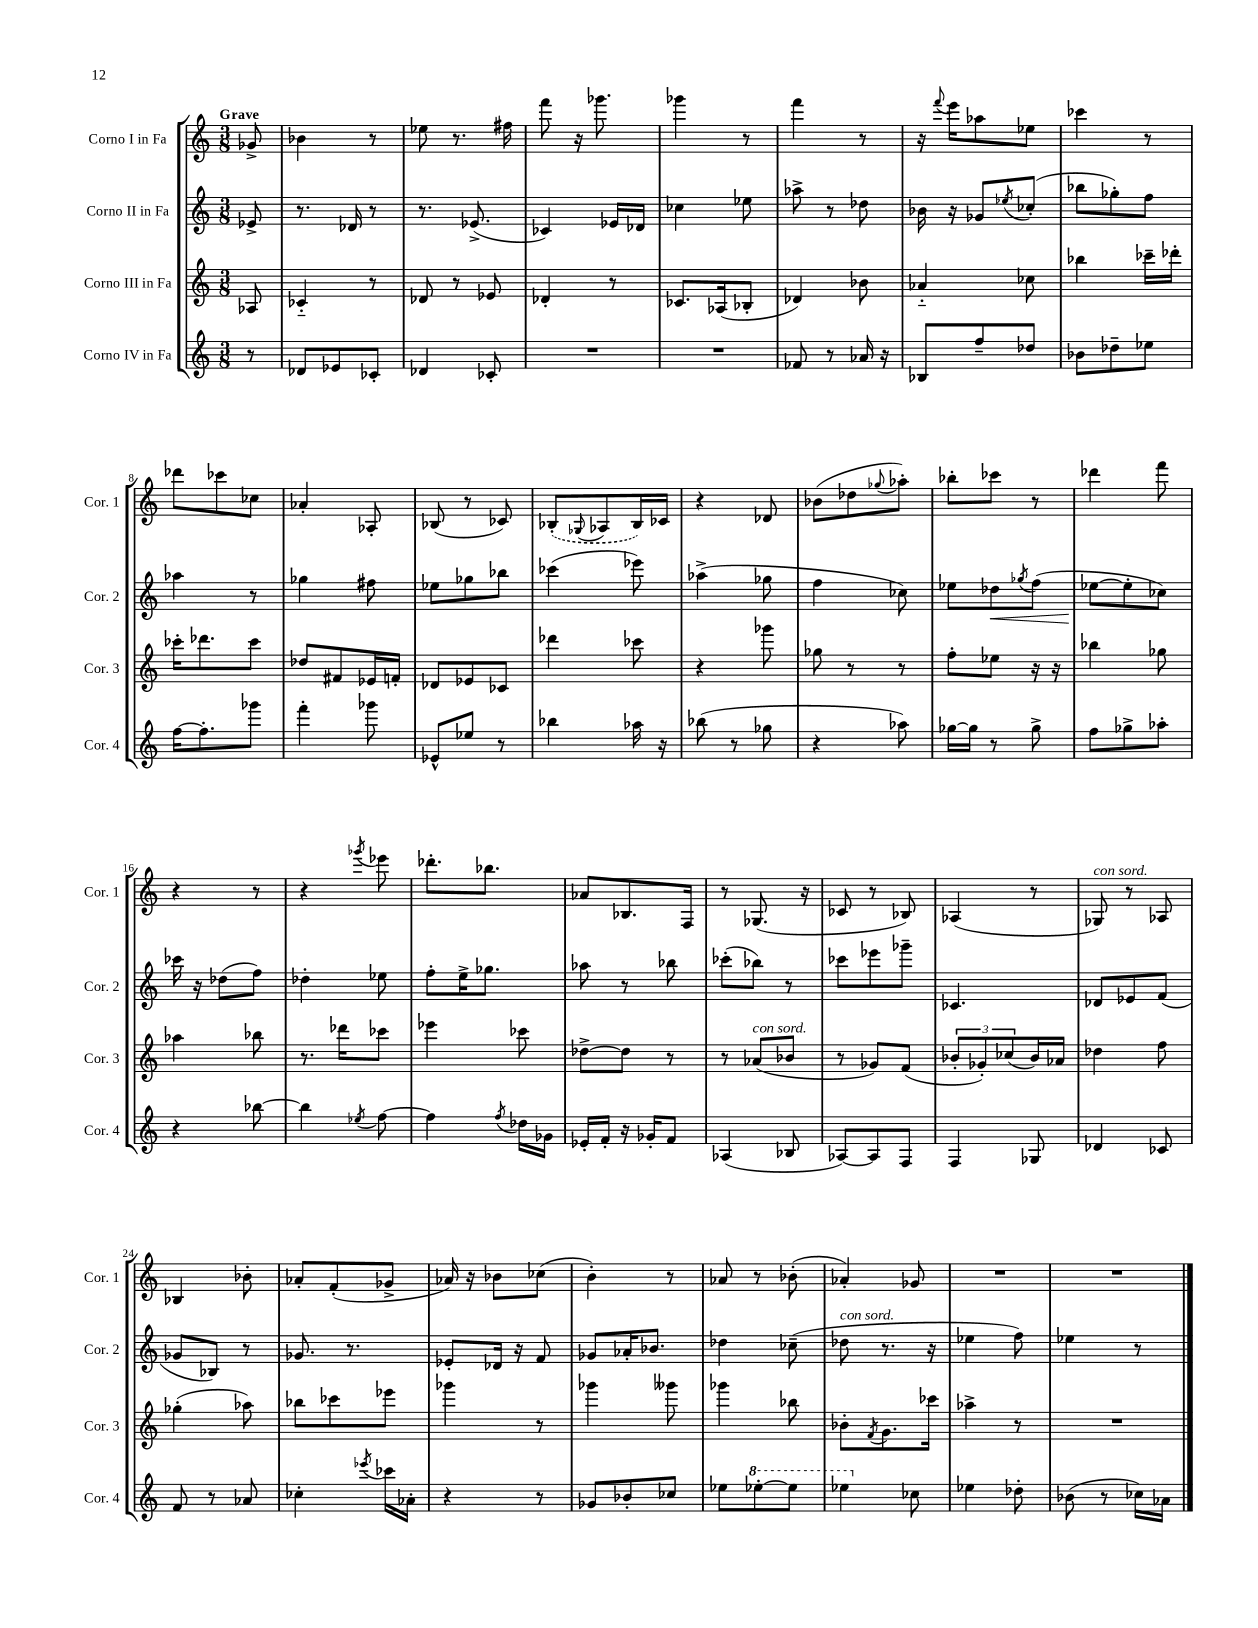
<<
\new StaffGroup <<
\new Staff = "s0" \with { instrumentName = "Corno I in Fa" shortInstrumentName = "Cor. 1" } {
    \clef treble \key c \major \numericTimeSignature \time 3/8 \partial 8 \tempo "Grave"
    ges'8-> |
    bes'4 r8 |
    ees''8 r8. fis''16 |
    f'''8 r16 ges'''8. |
    ges'''4 r8 |
    f'''4 r8 |
    r16 \appoggiatura { f'''8 } e'''16 aes''8 ees''8 |
    ces'''4 r8 |
    des'''8 ces'''8 ces''8 |
    aes'4-. aes8-. |
    bes8( r8 ces'8) |
    \once \slurDashed bes8-.( \appoggiatura { ges8 } aes8 bes16) ces'16 |
    r4 des'8 |
    bes'8( des''8 \appoggiatura { ges''8 } aes''8-.) |
    bes''8-. ces'''8 r8 |
    des'''4 f'''8 |
    r4 r8 |
    r4 \acciaccatura { ges'''8 } ees'''8 |
    des'''8.-. bes''8. |
    aes'8 bes8. f16 |
    r8 ges8.( r16 |
    ces'8 r8 bes8) |
    aes4( r8 |
    ges8^\markup { \italic "con sord." }) r8 aes8 |
    bes4 bes'8-. |
    aes'8-. f'8-.( ges'8-> |
    aes'16) r16 bes'8 ces''8( |
    b'4-.) r8 |
    aes'8 r8 bes'8-.( |
    aes'4-.) ges'8 |
    R4. |
    R4. \bar "|." |
}
\new Staff = "s1" \with { instrumentName = "Corno II in Fa" shortInstrumentName = "Cor. 2" } {
    \clef treble \key c \major \numericTimeSignature \time 3/8 \partial 8
    ees'8-> |
    r8. des'16 r8 |
    r8. ees'8.->( |
    ces'4) ees'16 des'16 |
    ces''4 ees''8 |
    aes''8-> r8 des''8 |
    bes'16 r16 ges'8 \acciaccatura { ees''8 } ces''8-.( |
    bes''8 ges''8-.) f''8 |
    aes''4 r8 |
    ges''4 fis''8 |
    ees''8 ges''8 bes''8 |
    ces'''4( ees'''8) |
    aes''4->( ges''8 |
    f''4 ces''8) |
    ees''8 des''8\< \acciaccatura { ges''8 } f''8( |
    ees''8~\! ees''8-. ces''8) |
    ces'''16 r16 des''8( f''8) |
    des''4-. ees''8 |
    f''8-. e''16-> ges''8. |
    aes''8 r8 bes''8 |
    ces'''8-.( bes''8) r8 |
    ces'''8 ees'''8 ges'''8-- |
    ces'4. |
    des'8 ees'8 f'8( |
    ges'8 bes8) r8 |
    ges'8. r8. |
    ees'8-. des'16 r16 f'8 |
    ges'8 aes'16-. bes'8. |
    des''4 ces''8--( |
    des''8^\markup { \italic "con sord." } r8. r16 |
    ees''4 f''8) |
    ees''4 r8 \bar "|." |
}
\new Staff = "s2" \with { instrumentName = "Corno III in Fa" shortInstrumentName = "Cor. 3" } {
    \clef treble \key c \major \numericTimeSignature \time 3/8 \partial 8
    aes8 |
    ces'4-_ r8 |
    des'8 r8 ees'8 |
    des'4-. r8 |
    ces'8. aes16( bes8-. |
    des'4) bes'8 |
    aes'4-_ ces''8 |
    bes''4 ces'''16-- des'''16-. |
    ces'''16-. des'''8. ces'''8 |
    des''8 fis'8 ees'16 f'16-. |
    des'8 ees'8 ces'8 |
    des'''4 ces'''8 |
    r4 ges'''8 |
    ges''8 r8 r8 |
    f''8-. ees''8 r16 r16 |
    bes''4 ges''8 |
    aes''4 bes''8 |
    r8. des'''16 ces'''8 |
    ees'''4 ces'''8 |
    des''8~-> des''8 r8 |
    r8 aes'8^\markup { \italic "con sord." }( bes'8 |
    r8 ges'8) f'8( |
    \tuplet 3/2 { bes'8-. ges'8-.) ces''8( } bes'16) aes'16 |
    des''4 f''8 |
    ges''4-.( aes''8) |
    bes''8 ces'''8 ees'''8 |
    ges'''4 r8 |
    ges'''4 geses'''8 |
    ges'''4 bes''8 |
    bes'8-. \acciaccatura { f'8 } g'8. ces'''16 |
    aes''4-> r8 |
    R4. \bar "|." |
}
\new Staff = "s3" \with { instrumentName = "Corno IV in Fa" shortInstrumentName = "Cor. 4" } {
    \clef treble \key c \major \numericTimeSignature \time 3/8 \partial 8
    r8 |
    des'8 ees'8 ces'8-. |
    des'4 ces'8-. |
    R4. |
    R4. |
    fes'8 r8 aes'16 r16 |
    bes8 f''8-- des''8 |
    bes'8 des''8-- ees''8 |
    f''16~ f''8.-. ges'''8 |
    f'''4-. ges'''8 |
    ees'8-^ ees''8 r8 |
    bes''4 aes''16 r16 |
    bes''8( r8 ges''8 |
    r4 aes''8) |
    ges''16~ ges''16 r8 ges''8-> |
    f''8 ges''8-> aes''8-. |
    r4 bes''8~ |
    bes''4 \acciaccatura { ees''8 } f''8~ |
    f''4 \acciaccatura { f''8 } des''16 ges'16 |
    ees'16-. f'16-. r16 ges'16-. f'8 |
    aes4( bes8 |
    aes8~) aes8 f8 |
    f4 ges8 |
    des'4 ces'8 |
    f'8 r8 aes'8 |
    ces''4-. \acciaccatura { ees'''8 } ces'''16 aes'16-. |
    r4 r8 |
    ges'8 bes'8-. ces''8 |
    ees''8 \ottava #1 ees'''8~-. ees'''8 |
    ees'''4 \ottava #0 ces''8 |
    ees''4 des''8-. |
    bes'8( r8 ces''16) aes'16 \bar "|." |
}
>>
>>
